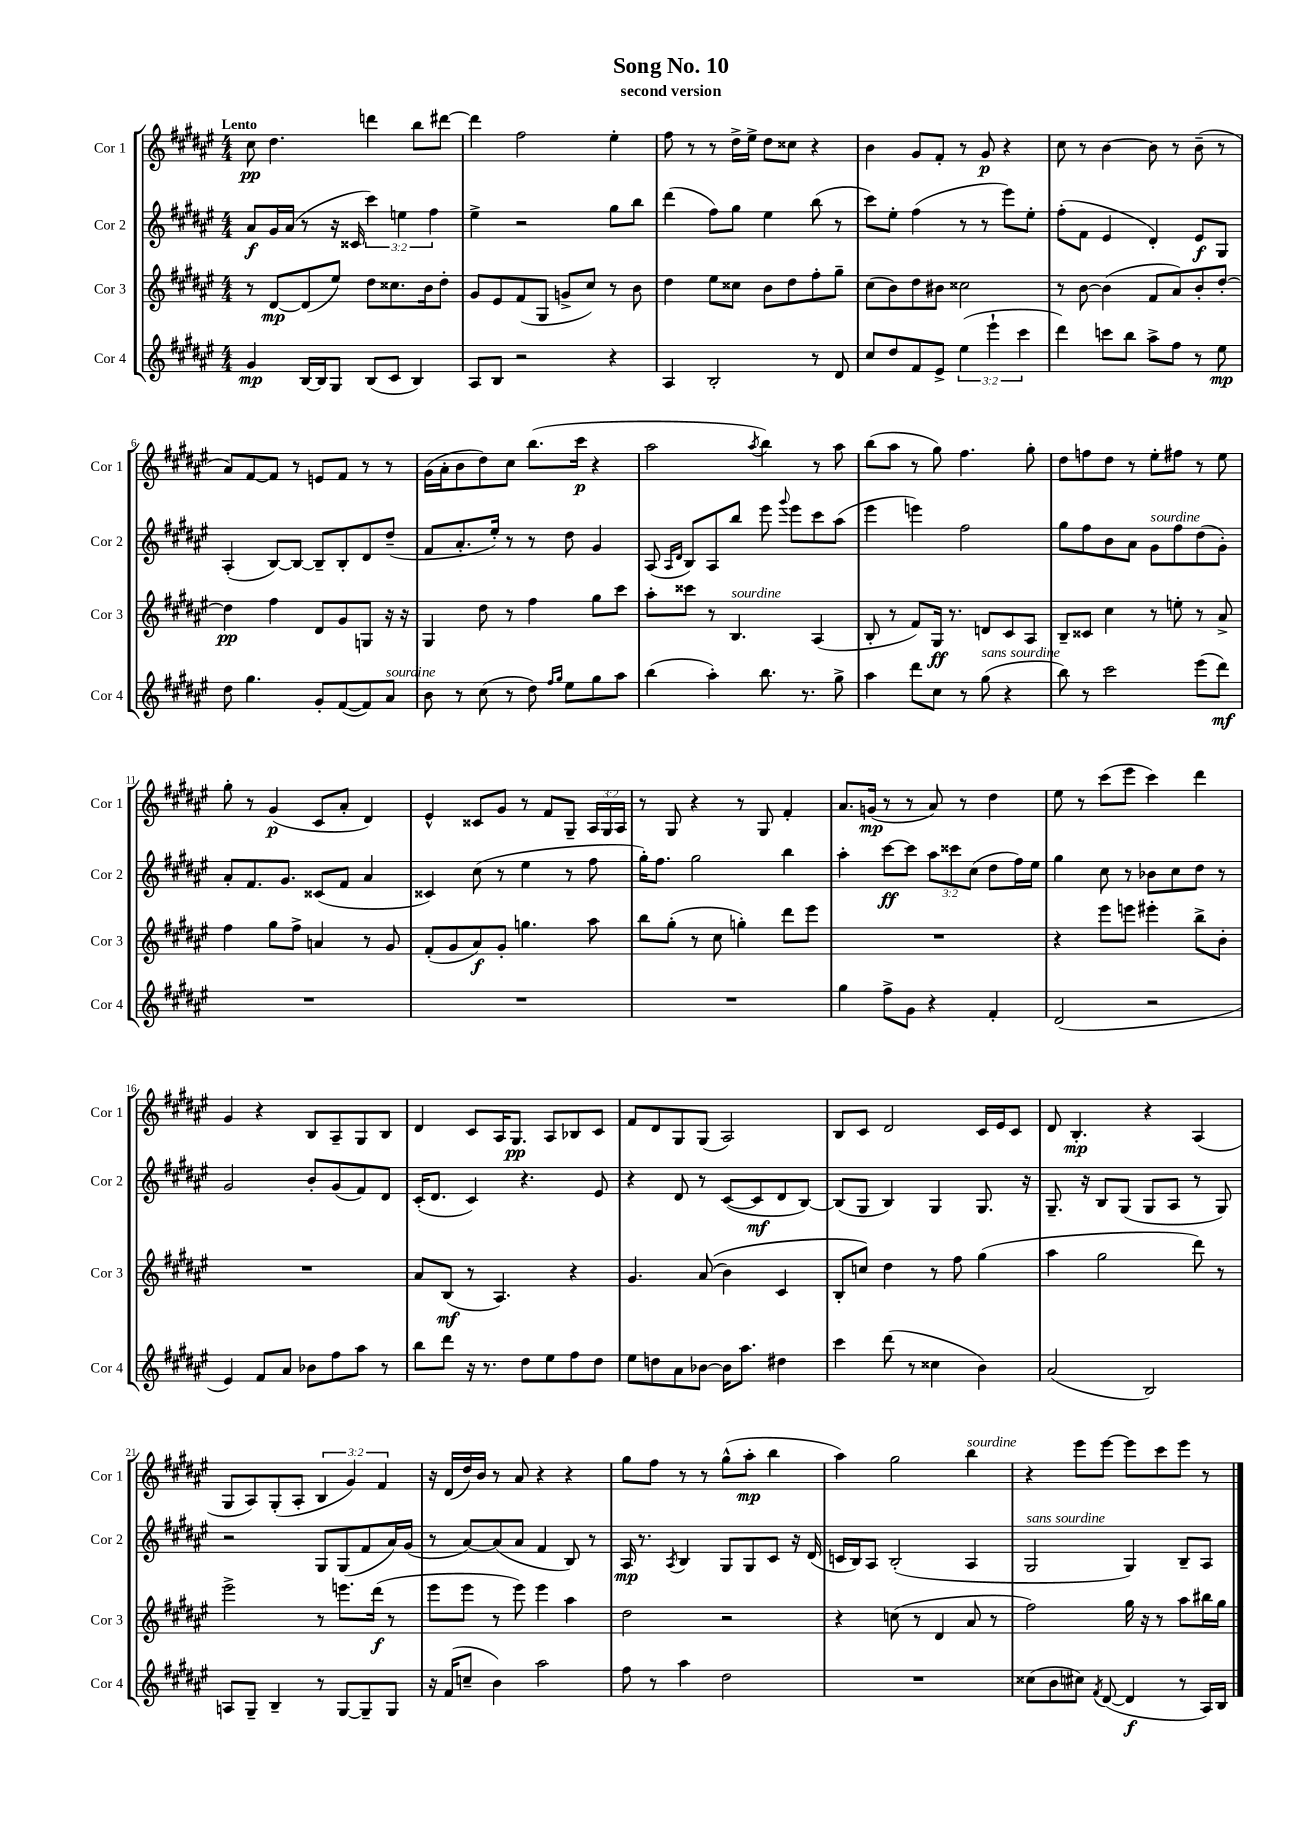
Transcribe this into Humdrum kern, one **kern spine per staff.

**kern	**dynam	**kern	**dynam	**kern	**dynam	**kern	**dynam
*part4	*part4	*part3	*part3	*part2	*part2	*part1	*part1
*staff4	*staff4	*staff3	*staff3	*staff2	*staff2	*staff1	*staff1
*I"Cor 4	*	*I"Cor 3	*	*I"Cor 2	*	*I"Cor 1	*
*I'Cor 4	*	*I'Cor 3	*	*I'Cor 2	*	*I'Cor 1	*
*clefG2	*	*clefG2	*	*clefG2	*	*clefG2	*
*k[f#c#g#d#a#e#]	*	*k[f#c#g#d#a#e#]	*	*k[f#c#g#d#a#e#]	*	*k[f#c#g#d#a#e#]	*
*M4/4	*	*M4/4	*	*M4/4	*	*M4/4	*
=1	=1	=1	=1	=1	=1	=1	=1
!	!	!	!	!	!	!LO:TX:a:B:t=Lento	!
4g#/	mp	8r	.	8a#/L	f	8cc#\	pp
.	.	[8d#/L	mp	16g#/L	.	4.dd#\	.
.	.	.	.	(16a#/JJ	.	.	.
[16B/LL	.	(8d#/]	.	8r	.	.	.
16B/J]	.	.	.	.	.	.	.
8G#/J	.	8ee#/J)	.	16r	.	.	.
.	.	.	.	16c##X/	.	.	.
(8B/L	.	8dd#\L	.	6ccc#\)	.	4dddn\	.
8c#/J	.	8.cc##X\	.	.	.	.	.
.	.	.	.	6een\	.	.	.
4B/)	.	.	.	.	.	8bb\L	.
.	.	16b\k	.	.	.	.	.
.	.	.	.	6ff#\	.	.	.
.	.	8dd#'\J	.	.	.	[8ddd#X\J	.
=2	=2	=2	=2	=2	=2	=2	=2
8A#/L	.	8g#/L	.	4ee#^\	.	4ddd#\]	.
8B/J	.	8e#/	.	.	.	.	.
2r	.	(8f#/	.	2r	.	2ff#\	.
.	.	8G#/J	.	.	.	.	.
.	.	8gn^/L	.	.	.	.	.
.	.	8cc#/J)	.	.	.	.	.
4r	.	8r	.	8gg#\L	.	4ee#'\	.
.	.	8b\	.	8bb\J	.	.	.
=3	=3	=3	=3	=3	=3	=3	=3
4A#/	.	4dd#\	.	(4ddd#\	.	8ff#\	.
.	.	.	.	.	.	8r	.
2B'/	.	8ee#\L	.	8ff#\L)	.	8r	.
.	.	8cc##X\J	.	8gg#\J	.	16dd#^\LL	.
.	.	.	.	.	.	16ee#^\JJ	.
.	.	8b\L	.	4ee#\	.	8dd#\L	.
.	.	8dd#\	.	.	.	8cc##X\J	.
8r	.	8ff#'\	.	(8bb\	.	4r	.
8d#/	.	8gg#~\J	.	8r	.	.	.
=4	=4	=4	=4	=4	=4	=4	=4
8cc#/L	.	(8cc#\L	.	8ccc#\L)	.	4b\	.
8dd#/	.	8b\)	.	8ee#'\J	.	.	.
8f#/	.	8dd#\	.	(4ff#\	.	8g#/L	.
8e#^/J	.	8b#X\J	.	.	.	8f#'/J	.
(6ee#\	.	2cc##X\	.	8r	.	8r	.
.	.	.	.	8r	.	8g#/	p
6eee#`\	.	.	.	.	.	.	.
.	.	.	.	8eee#\L)	.	4r	.
6ccc#\	.	.	.	.	.	.	.
.	.	.	.	8ee#'\J	.	.	.
=5	=5	=5	=5	=5	=5	=5	=5
4ddd#\)	.	8r	.	(8ff#'\L	.	8cc#\	.
.	.	[8b\	.	8f#\J	.	8r	.
8cccn\L	.	(4b\]	.	4e#/	.	[4b\	.
8bb\J	.	.	.	.	.	.	.
8aa#^\L	.	8f#/L	.	4d#'/)	.	8b\]	.
8ff#\J	.	8a#/)	.	.	.	8r	.
8r	.	8b'/	.	8e#/L	f	(8b~\	.
8ee#\	mp	[8dd#'/J	.	8G#/J	.	8r	.
!!LO:LB:g=z
=6	=6	=6	=6	=6	=6	=6	=6
8dd#\	.	4dd#\]	pp	(4A#'/	.	8a#/L)	.
4.gg#\	.	.	.	.	.	[8f#/	.
.	.	4ff#\	.	[8B/L)	.	8f#/J]	.
.	.	.	.	8B/J_	.	8r	.
8g#'/L	.	8d#/L	.	8B~/L]	.	8en/L	.
([8f#/	.	8g#/	.	8B'/	.	8f#/J	.
8f#/])	.	8Gn/J	.	8d#/	.	8r	.
!LO:TX:a:i:t=sourdine	!	!	!	!	!	!	!
8a#/J	.	16r	.	(8dd#~/J	.	8r	.
.	.	16r	.	.	.	.	.
=7	=7	=7	=7	=7	=7	=7	=7
8b\	.	4G#/	.	8f#/L	.	(16g#\LL	.
.	.	.	.	.	.	16a#'\J	.
8r	.	.	.	8.a#'/	.	8b\	.
(8cc#\	.	8dd#\	.	.	.	8dd#\)	.
.	.	.	.	16ee#'/Jk)	.	.	.
8r	.	8r	.	8r	.	8cc#\J	.
8dd#\)	.	4ff#\	.	8r	.	(8.bb\L	.
16qqff#/LL	.	.	.	.	.	.	.
16qqgg#/JJ	.	.	.	.	.	.	.
8ee#\L	.	.	.	8dd#\	.	.	.
.	.	.	.	.	.	16ccc#\Jk	p
8gg#\	.	8gg#\L	.	4g#/	.	4r	.
8aa#\J	.	8ccc#\J	.	.	.	.	.
=8	=8	=8	=8	=8	=8	=8	=8
(4bb\	.	8aa#'\L	.	(8A#/	.	2aa#\	.
.	.	.	.	16qqA#/LL	.	.	.
.	.	.	.	16qqd#/JJ	.	.	.
.	.	8ccc##X\J	.	8B/L)	.	.	.
4aa#'\)	.	8r	.	8A#/	.	.	.
!	!	!LO:TX:a:i:t=sourdine	!	!	!	!	!
.	.	4.B/	.	8bb/J	.	.	.
.	.	.	.	.	.	8qaa#/	.
8.bb\	.	.	.	8eee#\	.	4bb\)	.
.	.	.	.	8qqggg#/	.	.	.
.	.	.	.	8eee#\L	.	.	.
8.r	.	.	.	.	.	.	.
.	.	(4A#/	.	8ccc#\	.	8r	.
8gg#^\	.	.	.	(8aa#\J	.	8aa#\	.
=9	=9	=9	=9	=9	=9	=9	=9
4aa#\	.	8B'/	.	4eee#\	.	(8bb\L	.
.	.	8r	.	.	.	8aa#\J	.
8ddd#\L	.	8f#/L)	.	4eeen\)	.	8r	.
8cc#\J	.	16G#/Jk	ff	.	.	8gg#\)	.
.	.	8.r	.	.	.	.	.
8r	.	.	.	2ff#\	.	4.ff#\	.
!LO:TX:a:i:t=sans sourdine	!	!	!	!	!	!	!
(8gg#\	.	8dn/L	.	.	.	.	.
4r	.	8c#/	.	.	.	.	.
.	.	8A#/J	.	.	.	8gg#'\	.
=10	=10	=10	=10	=10	=10	=10	=10
8bb\)	.	8B~/L	.	8gg#\L	.	8dd#\L	.
8r	.	8c##X/J	.	8ff#\	.	8ffn\	.
2ccc#\	.	4cc#\	.	8b\	.	8dd#\J	.
.	.	.	.	8a#\J	.	8r	.
!	!	!	!	!LO:TX:a:i:t=sourdine	!	!	!
.	.	8r	.	8g#\L	.	8ee#'\L	.
.	.	8een'\	.	8ff#\	.	8ff#X\J	.
(8eee#\L	.	8r	.	(8dd#\	.	8r	.
8ddd#\J)	mf	8a#^/	.	8g#'\J)	.	8ee#\	.
!!LO:LB:g=z
=11	=11	=11	=11	=11	=11	=11	=11
1r	.	4ff#\	.	8a#'/L	.	8gg#'\	.
.	.	.	.	8.f#/	.	8r	.
.	.	8gg#\L	.	.	.	(4g#/	p
.	.	.	.	8.g#/J	.	.	.
.	.	8ff#^\J	.	.	.	.	.
.	.	4an/	.	(8c##X/L	.	8c#/L	.
.	.	.	.	8f#/J	.	8a#'/J	.
.	.	8r	.	4a#/	.	4d#/)	.
.	.	8g#/	.	.	.	.	.
=12	=12	=12	=12	=12	=12	=12	=12
1r	.	(8f#'/L	.	4c##X/)	.	4e#^^/	.
.	.	8g#/	.	.	.	.	.
.	.	8a#/)	f	(8cc#\	.	8c##X/L	.
.	.	8g#'/J	.	8r	.	8g#/J	.
.	.	4.ggn\	.	4ee#\	.	8r	.
.	.	.	.	.	.	8f#/L	.
.	.	.	.	8r	.	8G#~/J	.
.	.	8aa#\	.	8ff#\	.	24A#/LL	.
.	.	.	.	.	.	24G#/	.
.	.	.	.	.	.	24A#/JJ	.
=13	=13	=13	=13	=13	=13	=13	=13
1r	.	8bb\L	.	16gg#'\KL)	.	8r	.
.	.	.	.	8.ff#\J	.	.	.
.	.	(8gg#'\J	.	.	.	8G#/	.
.	.	8r	.	2gg#\	.	4r	.
.	.	8cc#\	.	.	.	.	.
.	.	4ggn'\)	.	.	.	8r	.
.	.	.	.	.	.	8G#/	.
.	.	8ddd#\L	.	4bb\	.	4f#'/	.
.	.	8eee#\J	.	.	.	.	.
=14	=14	=14	=14	=14	=14	=14	=14
4gg#\	.	1r	.	4aa#'\	.	8.a#/L	.
.	.	.	.	.	.	(16gn/Jk	mp
8ff#^\L	.	.	.	[8ccc#\L	ff	8r	.
8g#\J	.	.	.	8ccc#\J]	.	8r	.
4r	.	.	.	12aa#\L	.	8a#/)	.
.	.	.	.	12ccc##X\	.	.	.
.	.	.	.	.	.	8r	.
.	.	.	.	(12cc#\J	.	.	.
4f#'/	.	.	.	8dd#\L	.	4dd#\	.
.	.	.	.	16ff#\L)	.	.	.
.	.	.	.	16ee#\JJ	.	.	.
=15	=15	=15	=15	=15	=15	=15	=15
(2d#/	.	4r	.	4gg#\	.	8ee#\	.
.	.	.	.	.	.	8r	.
.	.	8eee#\L	.	8cc#\	.	(8ccc#\L	.
.	.	8eeen\J	.	8r	.	8eee#\J	.
2r	.	4eee#X'\	.	8b-X\L	.	4ccc#\)	.
.	.	.	.	8cc#\	.	.	.
.	.	8bb^\L	.	8dd#\J	.	4ddd#\	.
.	.	8b'\J	.	8r	.	.	.
!!LO:LB:g=z
=16	=16	=16	=16	=16	=16	=16	=16
4e#/)	.	1r	.	2g#/	.	4g#/	.
8f#/L	.	.	.	.	.	4r	.
8a#/J	.	.	.	.	.	.	.
8b-X\L	.	.	.	8b'/L	.	8B/L	.
8ff#\	.	.	.	(8g#/	.	8A#~/	.
8aa#\J	.	.	.	8f#/)	.	8G#/	.
8r	.	.	.	8d#/J	.	8B/J	.
=17	=17	=17	=17	=17	=17	=17	=17
8bb\L	.	8a#/L	.	(16c#'/KL	.	4d#/	.
.	.	.	.	8.d#/J	.	.	.
8ddd#\J	.	(8B/J	mf	.	.	.	.
16r	.	8r	.	4c#/)	.	8c#/L	.
8.r	.	.	.	.	.	.	.
.	.	4.A#/)	.	.	.	16A#/K	.
.	.	.	.	.	.	8.G#/J	pp
8dd#\L	.	.	.	4.r	.	.	.
8ee#\	.	.	.	.	.	8A#/L	.
8ff#\	.	4r	.	.	.	8B-X/	.
8dd#\J	.	.	.	8e#/	.	8c#/J	.
=18	=18	=18	=18	=18	=18	=18	=18
8ee#\L	.	4.g#/	.	4r	.	8f#/L	.
8ddn\	.	.	.	.	.	8d#/	.
8a#\	.	.	.	8d#/	.	8G#/	.
[8b-X\J	.	((8a#/	.	8r	.	(8G#/J	.
16b-\KL]	.	4b\)	.	([8c#/L	.	2A#/)	.
8.aa#\J	.	.	.	.	.	.	.
.	.	.	.	8c#/]	mf	.	.
4dd#X\	.	4c#/	.	8d#/	.	.	.
.	.	.	.	[8B/J)	.	.	.
=19	=19	=19	=19	=19	=19	=19	=19
4ccc#\	.	8B'/L	.	(8B/L]	.	8B/L	.
.	.	8ccn/J)	.	8G#/J	.	8c#/J	.
(8ddd#\	.	4dd#\	.	4B/)	.	2d#/	.
8r	.	.	.	.	.	.	.
4cc##X\	.	8r	.	4G#/	.	.	.
.	.	8ff#\	.	.	.	.	.
4b\)	.	(4gg#\	.	8.G#/	.	16c#/LL	.
.	.	.	.	.	.	16e#/J	.
.	.	.	.	.	.	8c#/J	.
.	.	.	.	16r	.	.	.
=20	=20	=20	=20	=20	=20	=20	=20
(2a#/	.	4aa#\	.	8.G#~/	.	8d#/	.
.	.	.	.	.	.	4.B'/	mp
.	.	.	.	16r	.	.	.
.	.	2gg#\	.	8B/L	.	.	.
.	.	.	.	(8G#/J	.	.	.
2B/)	.	.	.	8G#/L	.	4r	.
.	.	.	.	8A#/J	.	.	.
.	.	8ddd#\)	.	8r	.	(4A#/	.
.	.	8r	.	8G#/)	.	.	.
!!LO:LB:g=z
=21	=21	=21	=21	=21	=21	=21	=21
8An/L	.	2eee#^\	.	2r	.	8G#/L	.
8G#~/J	.	.	.	.	.	8A#/)	.
4B~/	.	.	.	.	.	(8G#'/	.
.	.	.	.	.	.	8A#'/J	.
8r	.	8r	.	8G#/L	.	6B/	.
[8G#/L	.	8.eeen\L	.	(8G#/	.	.	.
.	.	.	.	.	.	6g#/)	.
8G#~/]	.	.	.	8f#/	.	.	.
.	.	(16ddd#\Jk	f	.	.	.	.
.	.	.	.	.	.	6f#/	.
8G#/J	.	8r	.	16a#/L)	.	.	.
.	.	.	.	(16g#/JJ	.	.	.
=22	=22	=22	=22	=22	=22	=22	=22
16r	.	8eee#\L	.	8r	.	16r	.
(16f#/KL	.	.	.	.	.	(16d#/LL	.
8ccn~/J	.	8eee#\J	.	[8a#/L)	.	16dd#/)	.
.	.	.	.	.	.	16b/JJ	.
4b\)	.	8r	.	(8a#/]	.	8r	.
.	.	8eee#\)	.	8a#/J	.	8a#/	.
2aa#\	.	4eee#\	.	4f#/	.	4r	.
.	.	4aa#\	.	8B/)	.	4r	.
.	.	.	.	8r	.	.	.
=23	=23	=23	=23	=23	=23	=23	=23
8ff#\	.	2dd#\	.	16A#/	mp	8gg#\L	.
.	.	.	.	8.r	.	.	.
8r	.	.	.	.	.	8ff#\J	.
.	.	.	.	8qA#/	.	.	.
4aa#\	.	.	.	4B/	.	8r	.
.	.	.	.	.	.	8r	.
2dd#\	.	2r	.	8G#/L	.	(8gg#^^\L	.
.	.	.	.	8G#/	.	8aa#'\J	mp
.	.	.	.	8c#/J	.	4bb\	.
.	.	.	.	16r	.	.	.
.	.	.	.	(16d#/	.	.	.
=24	=24	=24	=24	=24	=24	=24	=24
1r	.	4r	.	16cn/LL	.	4aa#\)	.
.	.	.	.	16B/J)	.	.	.
.	.	.	.	8A#/J	.	.	.
.	.	(8ccn\	.	(2B'/	.	2gg#\	.
.	.	8r	.	.	.	.	.
.	.	4d#/	.	.	.	.	.
!	!	!	!	!	!	!LO:TX:a:i:t=sourdine	!
.	.	8a#/	.	4A#/	.	4bb\	.
.	.	8r	.	.	.	.	.
=25	=25	=25	=25	=25	=25	=25	=25
!	!	!	!	!LO:TX:a:i:t=sans sourdine	!	!	!
(8cc##X\L	.	2ff#\)	.	2G#/	.	4r	.
8b\	.	.	.	.	.	.	.
8cc#X\J)	.	.	.	.	.	8eee#\L	.
8qf#/	.	.	.	.	.	.	.
([8d#/	.	.	.	.	.	[8eee#\J	.
4d#/]	f	16gg#\	.	4G#/)	.	8eee#\L]	.
.	.	16r	.	.	.	.	.
.	.	8r	.	.	.	8ccc#\	.
8r	.	8aa#\L	.	8B~/L	.	8eee#\J	.
16A#/LL)	.	16bb#X\L	.	8A#/J	.	8r	.
16B/JJ	.	16gg#\JJ	.	.	.	.	.
==	==	==	==	==	==	==	==
*-	*-	*-	*-	*-	*-	*-	*-
